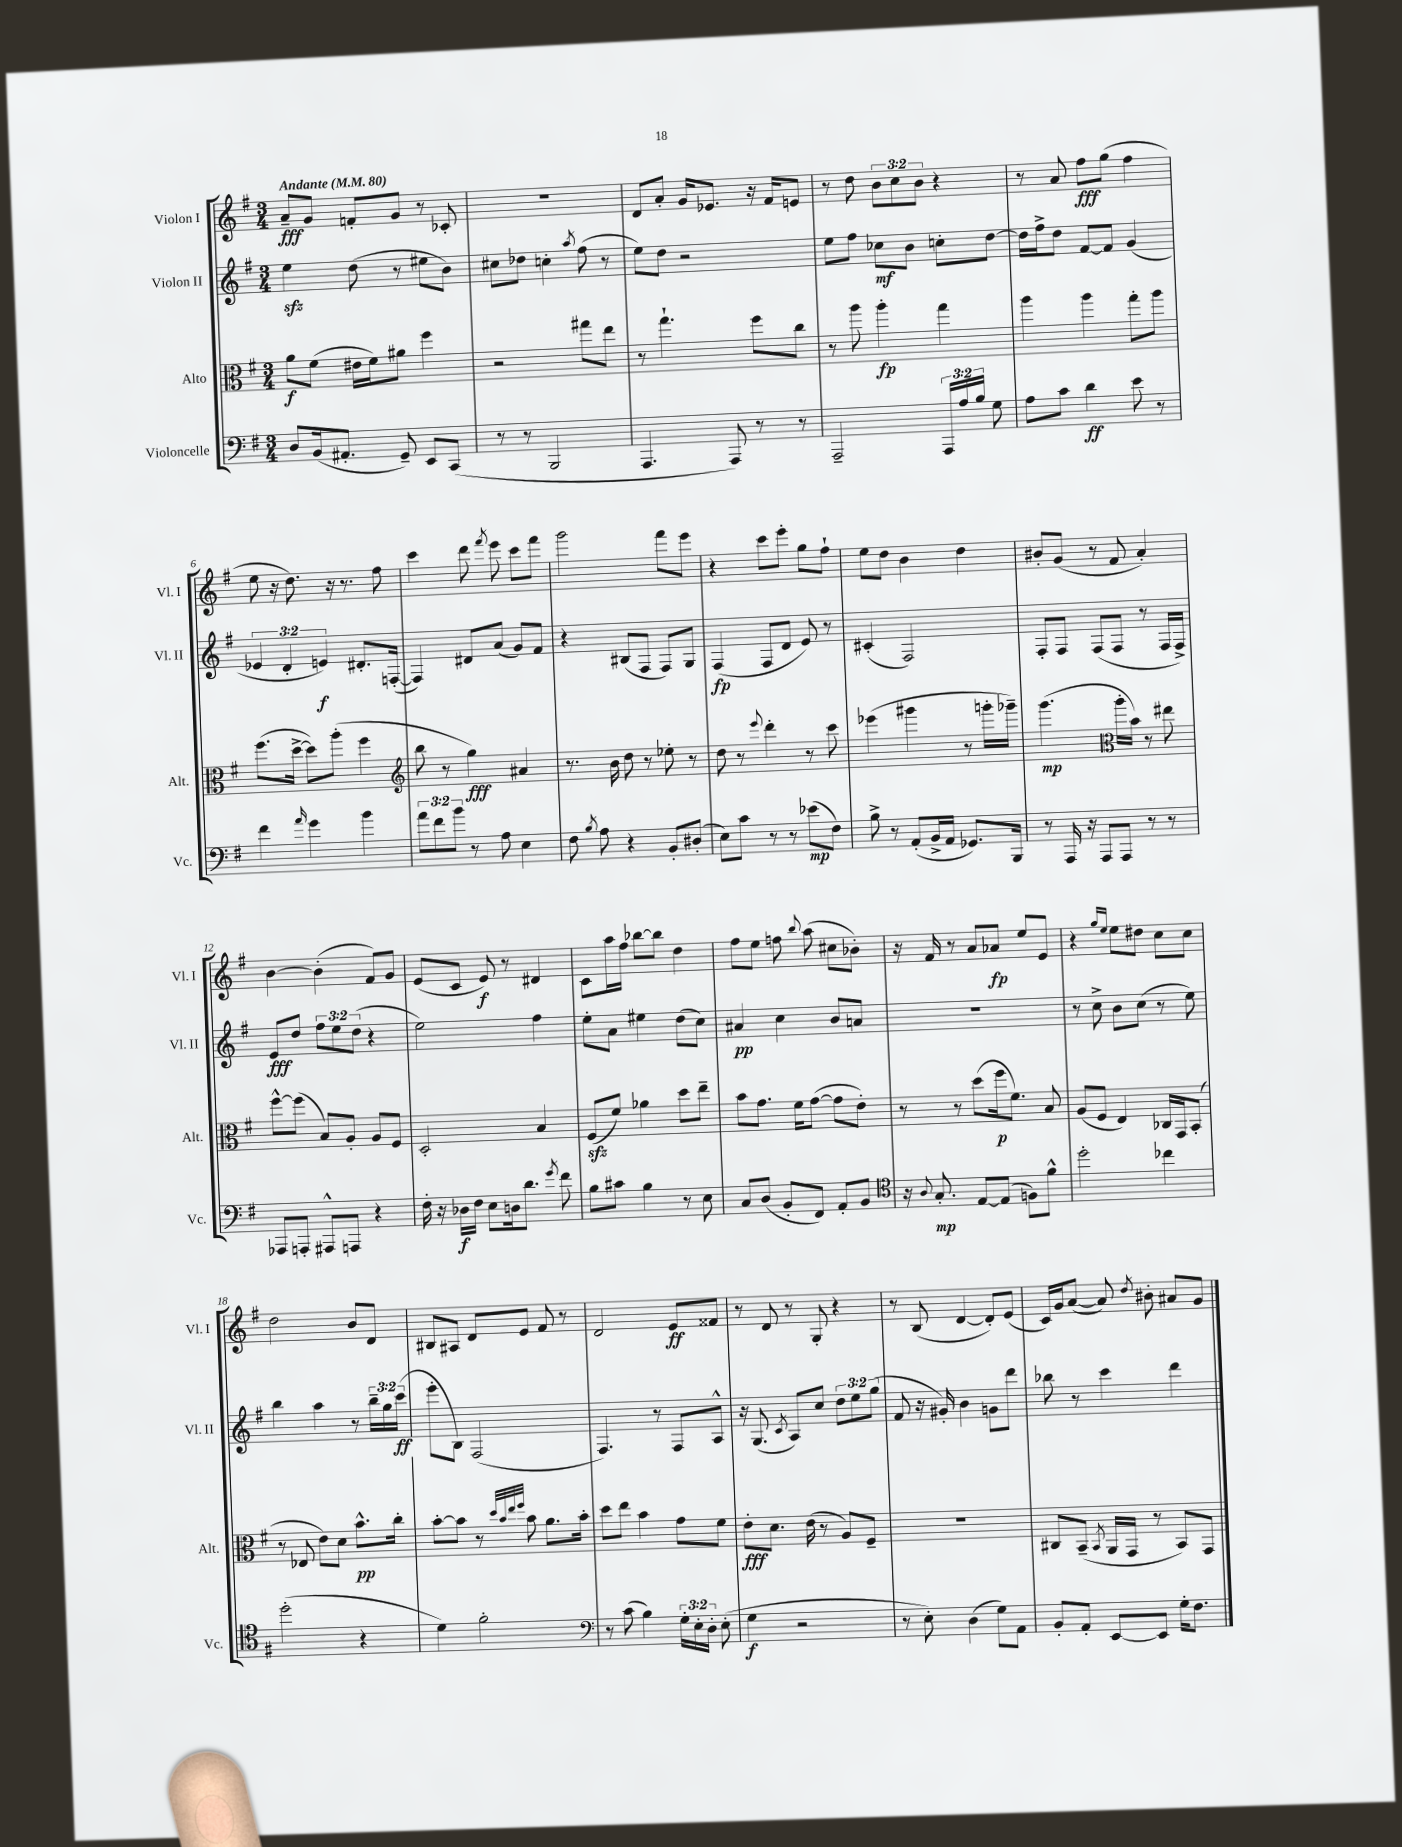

**kern	**kern	**kern	**kern
*staff4	*staff3	*staff2	*staff1
*clefF4	*clefC3	*clefG2	*clefG2
*k[f#]	*k[f#]	*k[f#]	*k[f#]
*M3/4	*M3/4	*M3/4	*M3/4
*MM80	*MM80	*MM80	*MM80
8D	8a	4ee	8a~
(16BB	(8f#	.	8g
8.AA#'	.	.	.
.	16e#	(8dd	8f'
.	16f#)	.	.
8GG~)	8a#	8r	8g
8EE	4ff#	8ee#	8r
(8CC	.	8b)	8c-'
=	=	=	=
8r	2r	8cc#	2.r
8r	.	8dd-	.
2BBB	.	4cc'	.
.	.	8qaa	.
.	8gg#	(8ff#	.
.	8ee	8r	.
=	=	=	=
4.AAA	8r	8ee)	8d
.	4.gg`	8dd	8a'
.	.	2r	16g
.	.	.	8.e-
8AAA)	.	.	.
8r	8ff#	.	16r
.	.	.	16f#
8r	8cc	.	8e
=	=	=	=
2AAA~	8r	8ee	8r
.	8aa	8ff#	8dd
.	4aa'	8cc-	12b
.	.	.	12cc
.	.	8b	.
.	.	.	12b
24AAA	4gg	8cc'	4r
24A	.	.	.
24B	.	.	.
8G	.	[8dd	.
=	=	=	=
8A	4aa	16dd]	8r
.	.	16ff#^	.
8c	.	8dd	8a
4d	4aa	[8f#	8ff#
.	.	8f#]	(8gg
8e	8gg'	(4g	4ff#
8r	8aa	.	.
=	=	=	=
4f#	(8.ff#	6e-	8ee
.	.	.	16r
.	.	6d'	.
.	[16dd^	.	8.dd)
16qqa	.	.	.
4g	8dd])	.	.
.	.	6e)	.
.	(8aa'	.	16r
.	.	.	8.r
4b	4ff#	8.d#'	.
.	.	.	8ff#
.	.	([16F'	.
=	=	=	=
*	*clefG2	*	*
12a	8bb	4F])	4ccc
12f#	.	.	.
.	8r	.	.
12b	.	.	.
8r	4gg)	8d#	8ddd
.	.	.	8qfff#
8A	.	(8a	8eee
4E	4a#	8g)	8ccc
.	.	8f#	8fff#
=	=	=	=
8F#	8.r	4r	2ggg
8qB	.	.	.
8A	.	.	.
.	16b	.	.
4r	8dd	(8B#	.
.	8r	8F#	.
8BB'	8ee-'	8F#)	8fff#
(8D#'	8r	8G	8eee
=	=	=	=
8E)	8dd	(4F#	4r
8c	8r	.	.
.	8qqeee	.	.
8r	4ddd'	8F#	8ccc
8r	.	8d	8eee'
(8e-	8r	8e)	8gg
8F#)	8ccc	8r	8ff#`
=	=	=	=
8B^	(4eee-	(4c#'	8ee
8r	.	.	8dd
(8AA'	4ggg#	2F#)	4b
16BB^	.	.	.
16AA	.	.	.
8.GG-)	8r	.	4dd
.	16ggg'	.	.
16BBB	16ggg-~)	.	.
=	=	=	=
8r	(4.ggg	8F#'	8b#'
16AAA	.	8F#	(8g
16r	.	.	.
8AAA	.	(8F#	8r
*	*clefC3	*	*
8AAA	16aa'	8F#	8f#
.	16b)	.	.
8r	8r	8r	4a')
8r	8ee#	16F#	.
.	.	16F#^)	.
=	=	=	=
8AAA-	[8ff#^^	8e	[4b
8AAA'	(8ff#]	8dd	.
8AAA#^^	8B)	12ff#	(4b']
.	.	12ee	.
8AAA	8A'	.	.
.	.	(12dd	.
4r	8A	4r	8f#)
.	8F#	.	8g
=	=	=	=
16F#'	2D'	2ee)	(8e
16r	.	.	.
16D-	.	.	8c
16F#	.	.	.
8E	.	.	8e)
16D	.	.	8r
8.d	.	.	.
.	4B	4ff#	4d#
8qg	.	.	.
8f#	.	.	.
=	=	=	=
8B	(8F#	8ee'	8c
8c#	8f#)	8a	16aa
.	.	.	16ff#
4B	4a-	4ee#	[8bb-
.	.	.	8bb-]
8r	8dd	(8dd	4dd
8E	8ee~	8cc)	.
=	=	=	=
8C	8b	4a#	8ff#
(8D	8.g	.	8ee
8BB'	.	4cc	8ff
.	16f#	.	.
.	.	.	8qqbb
8FF#)	([8g	.	(8aa
8AA'	8g]	8b	8cc#
8BB	8e')	8a	8b-')
=	=	=	=
*clefC4	*	*	*
16r	8r	2.r	16r
8qqA	.	.	.
8.G'	.	.	16f#
.	8r	.	8r
[8E	(8dd	.	8a
(8E]	16ff#	.	8a-
.	8.f#)	.	.
8F)	.	.	8ee
8f#^^	8B	.	8e
=	=	=	=
2dd'	(8A	8r	4r
.	8F#	8cc^	.
.	.	.	16qqgg
.	.	.	16qqee
.	4E)	8b	8ee
.	.	(8cc	8dd#
4cc-	16C-	8r	8cc
.	16GG	.	.
.	(8BB'	8ee)	8cc
=	=	=	=
(2dd'	8r	4bb	2dd
.	8E-	.	.
.	8e)	4aa	.
.	8d	.	.
4r	8.b^^	8r	8b
.	.	24bb~	8d
.	.	24gg	.
.	16cc'	.	.
.	.	(24ccc	.
=	=	=	=
4d)	[8b'	8eee'	8B#
.	8b]	8B)	8A#
2f#'	8r	(2F#	8d
.	32qqdd	.	.
.	32qqb	.	.
.	32qqee	.	.
.	32qqff#	.	.
.	8b	.	8e
.	8.a	.	8f#
.	.	.	8r
.	16b'	.	.
=	=	=	=
*clefF4	*	*	*
8r	8dd	4.F#)	2d
(8c	8ee	.	.
4B)	4b	.	.
.	.	8r	.
24G'	8g	8F#	8e
24E'	.	.	.
24D'	.	.	.
(8E'	8f#	8A^^	8f##
=	=	=	=
4G	8e'	16r	8r
.	.	(8.G	.
.	8.d	.	8d
.	.	8qc	.
2r	.	8A)	8r
.	(16e	.	.
.	8r	8cc	8G'
.	8A)	12dd	4r
.	.	12ee	.
.	8F#~	.	.
.	.	(12gg	.
=	=	=	=
8r	2.r	8f#	8r
8E')	.	16r	(8B
.	.	16g#')	.
(4D	.	4b	[4d
8G)	.	8g	8d'])
8AA	.	8ddd	(8e
=	=	=	=
8BB'	8C#	8bb-	16c)
.	.	.	16g
8AA'	(8BB~	8r	([8a
.	8qBB	.	.
[8EE	16AA	4ccc	8a])
.	16GG	.	.
.	.	.	8qdd
8EE]	8r	.	8b#'
16G'	8BB)	4ddd	8a#
8.F#	.	.	.
.	8GG	.	8g
==	==	==	==
*-	*-	*-	*-
